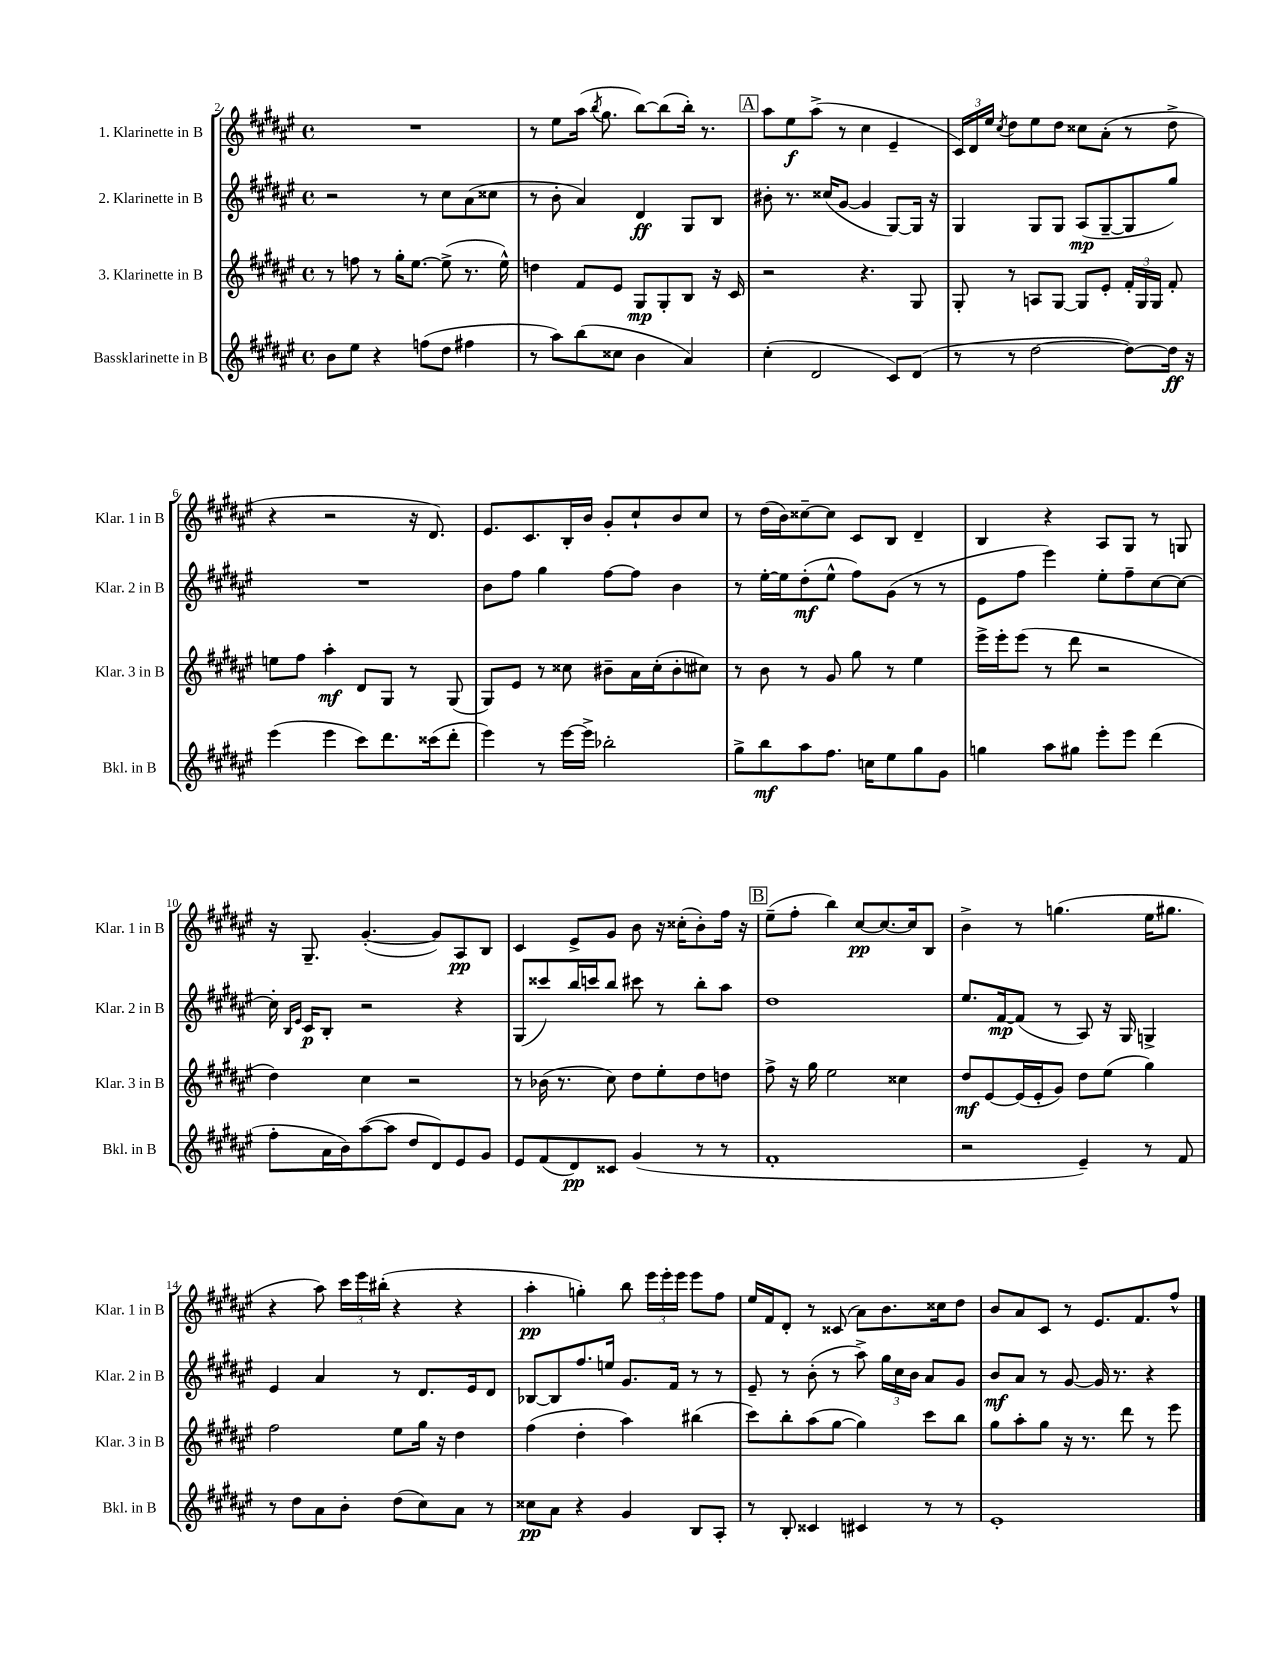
<<
\new StaffGroup <<
\new Staff = "s0" \with { instrumentName = "1. Klarinette in B" shortInstrumentName = "Klar. 1 in B" } {
    \clef treble \key fis \major \defaultTimeSignature \time 4/4
    \autoBeamOff R1 |
    r8 eis''8[ ais''16]( \acciaccatura { b''8 } gis''8. b''8[~) b''8( b''16]-.) r8. |
    \mark \markup { \box "A" } ais''8[ eis''8\f ais''8]->( r8 cis''4 eis'4-- |
    \tuplet 3/2 { cis'16[) dis'16 eis''16] } \acciaccatura { cis''8 } dis''8[ eis''8 dis''8] cisis''8[ ais'8]-.( r8 dis''8-> |
    r4 r2 r16 dis'8.) |
    eis'8.[ cis'8. b16-. b'16] gis'8[-. cis''8-! b'8 cis''8] |
    r8 dis''16[( b'16) cisis''8~-- cisis''8] cis'8[ b8] dis'4-- |
    b4 r4 ais8[ gis8] r8 g8 |
    r16 gis8.-- gis'4.~-.( gis'8[) ais8\pp b8] |
    cis'4 eis'8[-> gis'8] b'8 r16 cisis''16[-.( b'8-.) fis''16] r16 |
    \mark \markup { \box "B" } eis''8[--( fis''8]-. b''4) cis''8[~\pp cis''8.~ cis''16 b8] |
    b'4-> r8 g''4.( eis''16[ gis''8.] |
    r4 ais''8) \tuplet 3/2 { cis'''16[ eis'''16 bis''16]-.( } r4 r4 |
    ais''4-.\pp g''4-.) b''8 \tuplet 3/2 { eis'''16[ eis'''16-. eis'''16] } eis'''8[ fis''8] |
    eis''16[ fis'16 dis'8]-. r8 cisis'8( ais'8[) b'8. cisis''16 dis''8] |
    b'8[ ais'8 cis'8] r8 eis'8.[ fis'8. fis''8]-^ \bar "|." |
}
\new Staff = "s1" \with { instrumentName = "2. Klarinette in B" shortInstrumentName = "Klar. 2 in B" } {
    \clef treble \key fis \major \defaultTimeSignature \time 4/4
    \autoBeamOff r2 r8 cis''8[ ais'8( cisis''8] |
    r8 b'8-. ais'4) dis'4\ff gis8[ b8] |
    \mark \markup { \box "A" } bis'8-. r8. cisis''16[( gis'8]~ gis'4 gis8[~) gis16] r16 |
    gis4 gis8[ gis8] ais8[\mp( gis8~-- gis8 gis''8]) |
    R1 |
    b'8[ fis''8] gis''4 fis''8[~ fis''8] b'4 |
    r8 eis''16[~-. eis''16 dis''8-.\mf( eis''8]-^ fis''8[) gis'8]( r8 r8 |
    eis'8[ fis''8] eis'''4) eis''8[-. fis''8-- cis''8~ cis''8]~ |
    cis''16-. \grace { b16[ eis'16] } cis'16[\p b8]-. r2 r4 |
    gis8[( cisis'''8) b''16 c'''16 b''8] cis'''8 r8 b''8[-. ais''8] |
    \mark \markup { \box "B" } dis''1 |
    eis''8.[ fis'16~\mp fis'8]( r8 ais8) r16 gis16 g4-> |
    eis'4 ais'4 r8 dis'8.[ eis'16 dis'8] |
    bes8[~ bes8 fis''8. e''16] gis'8.[ fis'16] r8 r8 |
    eis'8-- r8 b'8-.( r8 ais''8->) \tuplet 3/2 { gis''16[ cis''16 b'16] } ais'8[ gis'8] |
    b'8[\mf ais'8] r8 gis'8~ gis'16 r8. r4 \bar "|." |
}
\new Staff = "s2" \with { instrumentName = "3. Klarinette in B" shortInstrumentName = "Klar. 3 in B" } {
    \clef treble \key fis \major \defaultTimeSignature \time 4/4
    \autoBeamOff r8 f''8 r8 gis''16[-. eis''8.]~ eis''8->( r8. eis''16-^) |
    d''4 fis'8[ eis'8] gis8[\mp gis8-. b8] r16 cis'16 |
    \mark \markup { \box "A" } r2 r4. gis8 |
    gis8-. r8 a8[ gis8]~ gis8[ eis'8]-. \tuplet 3/2 { fis'16[-. gis16 gis16] } fis'8-. |
    e''8[ fis''8] ais''4-.\mf dis'8[ gis8] r8 gis8( |
    gis8[) eis'8] r8 cisis''8 bis'8[-- ais'16 cisis''16-.( bis'8-. cis''8]) |
    r8 b'8 r8 gis'8 gis''8 r8 eis''4 |
    eis'''16[-> eis'''16-. eis'''8]( r8 dis'''8 r2 |
    dis''4) cis''4 r2 |
    r8 bes'16( r8. cis''8) dis''8[ eis''8-. dis''8 d''8] |
    \mark \markup { \box "B" } fis''8-> r16 gis''16 eis''2 cisis''4 |
    dis''8[\mf eis'8~ eis'16( eis'16-. gis'8]) dis''8[ eis''8]( gis''4) |
    fis''2 eis''8[ gis''16] r16 dis''4 |
    fis''4( dis''4-. ais''4) bis''4( |
    cis'''8[) b''8-. ais''8( gis''8]~ gis''4) cis'''8[ b''8] |
    gis''8[ ais''8-. gis''8] r16 r8. dis'''8 r8 eis'''8 \bar "|." |
}
\new Staff = "s3" \with { instrumentName = "Bassklarinette in B" shortInstrumentName = "Bkl. in B" } {
    \clef treble \key fis \major \defaultTimeSignature \time 4/4
    \autoBeamOff b'8[ eis''8] r4 f''8[( dis''8] fis''4 |
    r8 ais''8[) b''8( cisis''8] b'4 ais'4) |
    \mark \markup { \box "A" } cis''4-.( dis'2 cis'8[) dis'8]( |
    r8 r8 dis''2~ dis''8[~) dis''16]\ff r16 |
    eis'''4( eis'''4 cis'''8[) dis'''8. cisis'''16( dis'''8]-. |
    eis'''4) r8 eis'''16[~ eis'''16]-> bes''2-. |
    gis''8[-> b''8\mf ais''8 fis''8.] c''16[ eis''8 gis''8 gis'8] |
    g''4 ais''8[ gis''8] eis'''8[-. eis'''8] dis'''4( |
    fis''8[-. ais'16 b'16) ais''8~( ais''8] dis''8[ dis'8) eis'8 gis'8] |
    eis'8[ fis'8( dis'8\pp) cisis'8] gis'4( r8 r8 |
    \mark \markup { \box "B" } fis'1-. |
    r2 eis'4--) r8 fis'8 |
    r8 dis''8[ ais'8 b'8]-. dis''8[( cis''8) ais'8] r8 |
    cisis''8[\pp ais'8] r4 gis'4 b8[ ais8]-. |
    r8 b8-. cisis'4 cis'4 r8 r8 |
    eis'1-. \bar "|." |
}
>>
>>
\layout { \context { \Score currentBarNumber = #2 } }
